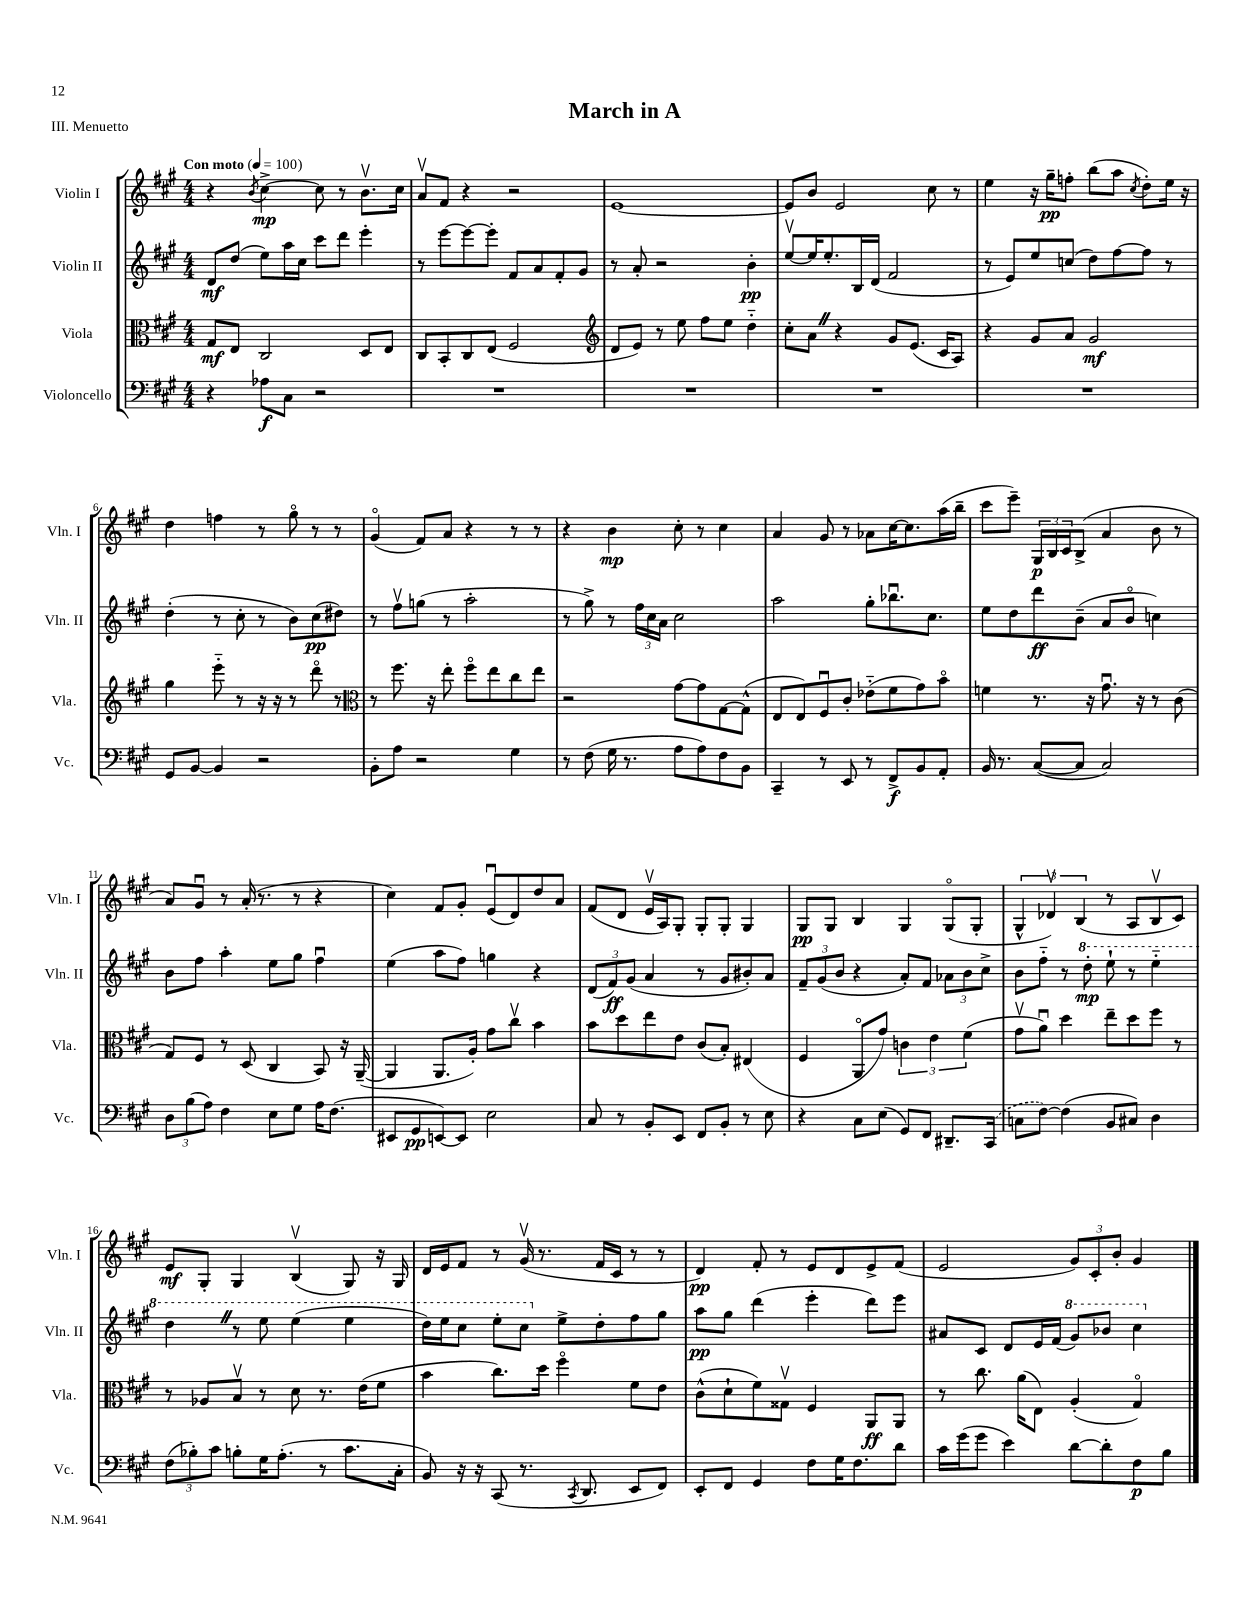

**kern	**kern	**kern	**kern
*staff4	*staff3	*staff2	*staff1
*clefF4	*clefC3	*clefG2	*clefG2
*k[f#c#g#]	*k[f#c#g#]	*k[f#c#g#]	*k[f#c#g#]
*M4/4	*M4/4	*M4/4	*M4/4
*MM100	*MM100	*MM100	*MM100
4r	8G#	8d	4r
.	8E	(8dd	.
.	.	.	8qb
8A-	2C#	8ee)	[4cc#^
8C#	.	16aa	.
.	.	16cc#	.
2r	.	8ccc#	8cc#]
.	.	8ddd	8r
.	8D	4eee'	8.bv
.	8E	.	.
.	.	.	16cc#
=	=	=	=
1r	8C#	8r	8av
.	8BB'	[8eee	8f#
.	8C#	8eee_	4r
.	(8E	8eee']	.
.	2F#	8f#	2r
.	.	8a	.
.	.	8f#'	.
.	.	8g#	.
=	=	=	=
*	*clefG2	*	*
1r	8d	8r	[1e
.	8e)	8a'	.
.	8r	2r	.
.	8ee	.	.
.	8ff#	.	.
.	8ee	.	.
.	4dd'~	4b'	.
=	=	=	=
1r	8cc#'	[8eev	8e]
.	8a	16ee]	8b
.	.	8.ee'	.
.	4r	.	2e
.	.	16B	.
.	.	(16d	.
.	8g#	2f#	.
.	(8.e	.	.
.	.	.	8cc#
.	16c#	.	.
.	8A)	.	8r
=	=	=	=
1r	4r	8r	4ee
.	.	8e)	.
.	8g#	8ee	16r
.	.	.	16gg#~
.	8a	(8cc	8ff'
.	2g#	8dd)	(8bb
.	.	[8ff#	8aa
.	.	.	8qcc#
.	.	8ff#]	8dd')
.	.	8r	16ee
.	.	.	16r
=	=	=	=
8GG#	4gg#	(4dd'	4dd
[8BB	.	.	.
4BB]	8eee'~	8r	4ff
.	8r	8cc#'	.
2r	16r	8r	8r
.	16r	.	.
.	8r	8b)	8gg#o
.	8dddo	(8cc#	8r
.	8r	8dd#)	8r
=	=	=	=
*	*clefC3	*	*
8BB'	8r	8r	(4g#o
8A	8.ff#	8ff#v	.
2r	.	(8gg	8f#)
.	16r	.	.
.	8ee'	8r	8a
.	8ff#o	2aa'	4r
.	8ee	.	.
4G#	8cc#	.	8r
.	8ee	.	8r
=	=	=	=
8r	2r	8r	4r
(8F#	.	8gg#^)	.
16G#	.	8r	4b
8.r	.	.	.
.	.	24ff#	.
.	.	24cc#	.
.	.	24a	.
8A	[8g#	2cc#	8cc#'
8A)	8g#]	.	8r
8F#	[8G#	.	4cc#
8BB	(8G#^^]	.	.
=	=	=	=
4CC#~	8E	2aa	4a
.	8E)	.	.
8r	8F#u	.	8g#
8EE	8c#'	.	8r
8r	(8e-'~	8gg#'	8a-
8FF#^	8f#	8.bb-u	[16cc#
.	.	.	8.cc#]
8BB	8g#)	.	.
.	.	8.cc#	.
8AA'	8bo	.	(16aa
.	.	.	16bb~
=	=	=	=
16BB	4f	8ee	8ccc#
8.r	.	.	.
.	.	8dd	8eee~)
([8C#	8.r	8ddd	24G#
.	.	.	24B
.	.	.	24c#
8C#]	.	(8b~	(8B^
.	16r	.	.
2C#)	8.g#u	8a	4a
.	.	8bo	.
.	16r	.	.
.	8r	4cc)	8b
.	(8c#	.	8r
=	=	=	=
12D	8G#)	8b	8a)
(12B	.	.	.
.	8F#	8ff#	8g#u
12A)	.	.	.
4F#	8r	4aa'	8r
.	(8D	.	(16a'
.	.	.	8.r
8E	4C#	8ee	.
8G#	.	8gg#	8r
16A	8BB)	4ff#u	4r
(8.F#	.	.	.
.	16r	.	.
.	([16AA~	.	.
=	=	=	=
8EE#	4AA]	(4ee	4cc#)
8GG#	.	.	.
[8EE)	8.AA	8aa	8f#
8EE]	.	8ff#)	8g#'
.	16A')	.	.
2E	8g#	4gg	(8eu
.	8cc#v	.	8d)
.	4b	4r	8dd
.	.	.	8a
=	=	=	=
8C#	8b	(12d	(8f#
.	.	12f#)	.
8r	8dd	.	8d
.	.	(12g#	.
8BB'	8ee	4a	16ev
.	.	.	16A)
8EE	8e	.	8G#'
8FF#	(8c#	8r	8G#'
8BB'	8B')	8g#	8G#'
8r	(4E#	8b#')	4G#
8E	.	8a	.
=	=	=	=
4r	4F#	12f#~	8G#
.	.	(12g#	.
.	.	.	8G#
.	.	12b	.
8C#	8AAo	4r	4B
(8E	8g#)	.	.
8GG#)	6c	8a')	4G#
8FF#	.	8f#	.
.	6e	.	.
8.DD#~	.	12a-	(8G#o
.	(6f#	12b	.
.	.	.	8G#'
.	.	12cc#^	.
(16CC#	.	.	.
=	=	=	=
8C	8g#v	8b	6G#^^
[8F#)	8au)	8ff#'~	.
.	.	.	6d-v)
(4F#]	4dd	8r	.
.	.	.	(6B
.	.	8ddd'	.
8BB	8ee~	8eee`	8r
8C#)	8dd	8r	8A
4D	8ff#	4eee'~	8Bv
.	8r	.	8c#)
=	=	=	=
(12F#	8r	4ddd	8e
12B-')	.	.	.
.	8A-	.	8G#'
12c#	.	.	.
8B'	8Bv	8r	4G#
16G#	8r	8eee	.
(8.A'	.	.	.
.	8d	(4eee	(4Bv
8r	8.r	.	.
8.c#	.	4eee	8G#)
.	(16e	.	.
.	8f#	.	16r
16C#'	.	.	16G#
=	=	=	=
8BB)	4b	16ddd)	16d
.	.	16eee	16e
16r	.	8ccc#	8f#
16r	.	.	.
(8CC#	8.cc#)	8eee'	8r
8.r	.	8ccc#	(16g#v
.	16dd	.	8.r
.	4ff#o	8ee^	.
8qCC#	.	.	.
8.DD	.	.	.
.	.	8dd'	16f#
.	.	.	16c#
8EE	8f#	8ff#	8r
8FF#)	8e	8gg#	8r
=	=	=	=
8EE'	(8c#^^	8aa	4d)
8FF#	8d`	8gg#	.
4GG#	8f#)	(4ddd	8f#'
.	8G##v	.	8r
8F#	4F#	4eee'	8e
16G#	.	.	8d
8.F#	.	.	.
.	8AA	8ddd)	8e^
8d	8AA	8eee	(8f#
=	=	=	=
16c#	8r	8a#	2e
(16g#	.	.	.
8g#	8.cc#	8c#	.
4e)	.	8d	.
.	(16a	.	.
.	8E)	16e	.
.	.	(16f#	.
[8d	(4A'	8gg#)	12g#)
.	.	.	12c#'
8d']	.	8bb-	.
.	.	.	12b'
8F#	4G#o)	4ccc#	4g#
8B	.	.	.
==	==	==	==
*-	*-	*-	*-
